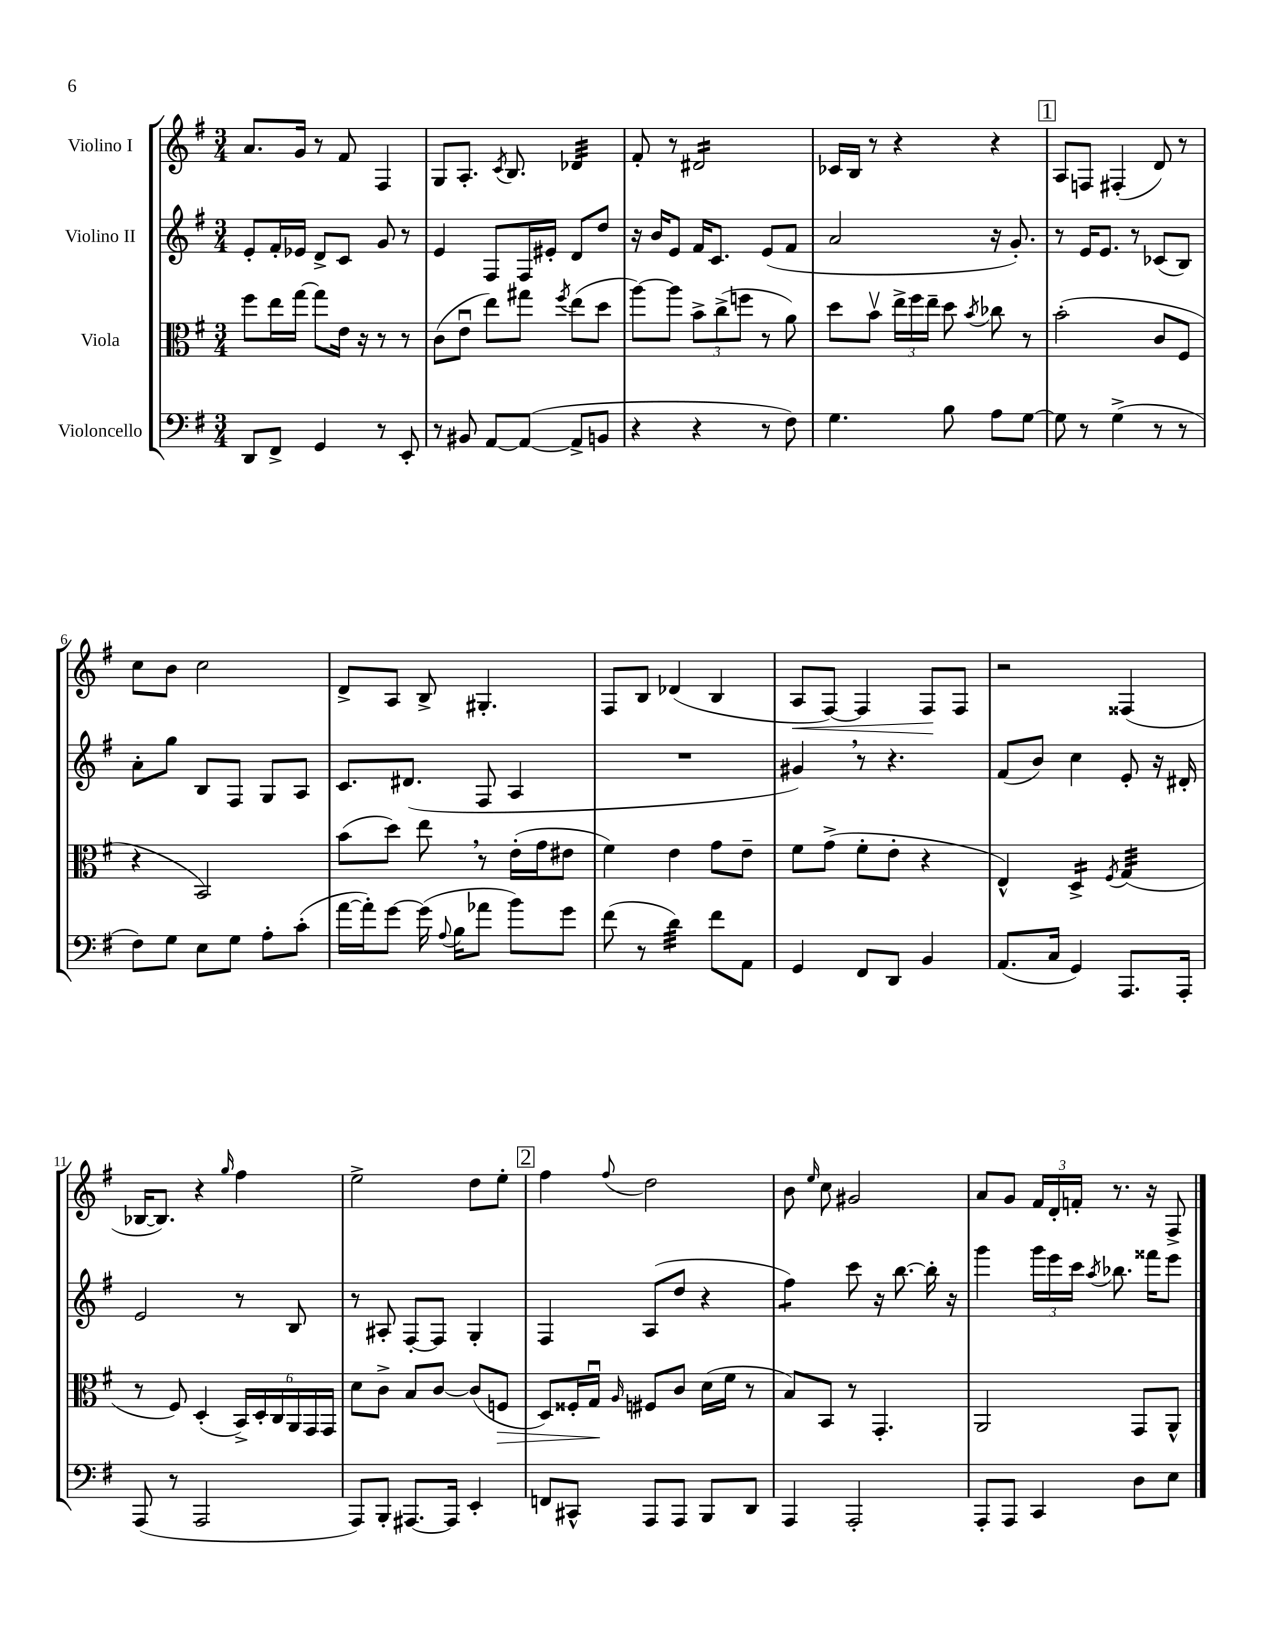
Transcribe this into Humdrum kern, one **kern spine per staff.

**kern	**kern	**kern	**kern
*staff4	*staff3	*staff2	*staff1
*clefF4	*clefC3	*clefG2	*clefG2
*k[f#]	*k[f#]	*k[f#]	*k[f#]
*M3/4	*M3/4	*M3/4	*M3/4
8DD	8ff#	8e'	8.a
8FF#^	16ee	16f#'	.
.	[16gg	16e-	16g
4GG	8gg]	8d^	8r
.	16e	8c	8f#
.	16r	.	.
8r	8r	8g	4F#
8EE'	8r	8r	.
=	=	=	=
8r	(8c	4e	8G
8BB#	8eu	.	8.A'
[8AA	8ee)	8F#	.
.	.	.	8qc
.	.	.	8.B
(8AA_	8gg#	16F#	.
.	.	16e#'	.
.	8qff#	.	.
8AA^]	(8ee	8d	4d-
8BB	8dd	8dd	.
=	=	=	=
4r	[8aa)	16r	8f#'
.	.	16b	.
.	8aa]	8e	8r
4r	12b^	16f#	2d#
.	.	8.c	.
.	(12cc^	.	.
.	12ff	.	.
8r	8r	(8e	.
8F#)	8a)	8f#	.
=	=	=	=
4.G	8dd	2a	16c-
.	.	.	16B
.	8bv	.	8r
.	24ee^	.	4r
.	24ff#	.	.
.	24ee~	.	.
8B	8dd	.	.
.	8qb	.	.
8A	8cc-	16r	4r
.	.	8.g')	.
[8G	8r	.	.
=	=	=	=
8G]	(2b'	8r	8A
8r	.	16e	8F
.	.	8.e	.
(4G^	.	.	(4F#'
.	.	8r	.
8r	8c	(8c-	8d)
8r	8F#	8B)	8r
=	=	=	=
8F#)	4r	8a'	8cc
8G	.	8gg	8b
8E	2BB)	8B	2cc
8G	.	8F#	.
8A'	.	8G	.
(8c'	.	8A	.
=	=	=	=
[16a	(8b	8.c	8d^
16a'])	.	.	.
[8g	8dd)	.	8A
.	.	(8.d#	.
(16g]	8ee	.	8B^
8qqA	.	.	.
16B	.	.	.
8a-	8r	8F#	4.G#'
8b)	(16e'	4A	.
.	16g	.	.
8g	8e#	.	.
=	=	=	=
(8f#	4f#)	2.r	8F#
8r	.	.	8B
4d)	4e	.	(4d-
8f#	8g	.	4B
8AA	8e~	.	.
=	=	=	=
4GG	8f#	4g#)	8A
.	(8g^	.	[8F#)
8FF#	8f#'	8r	4F#]
8DD	8e'	4.r	.
4BB	4r	.	8F#
.	.	.	8F#
=	=	=	=
(8.AA	4E^^)	(8f#	2r
.	.	8b)	.
16C	.	.	.
4GG)	4D^	4cc	.
.	8qF#	.	.
8.AAA	(4G	8e'	(4F##
.	.	16r	.
16AAA'	.	16d#'	.
=	=	=	=
(8AAA	8r	2e	[16B-
.	.	.	8.B-])
8r	8F#)	.	.
2AAA	(4D'	.	4r
.	.	.	16qqgg
.	24BB^)	8r	4ff#
.	24D'	.	.
.	24C	.	.
.	24AA	8B	.
.	24GG	.	.
.	24GG	.	.
=	=	=	=
8AAA)	8d	8r	2ee^
8BBB'	8c^	8A#'	.
[8.AAA#	8B	[8F#'	.
.	[8c	8F#]	.
16AAA#]	.	.	.
4EE'	(8c]	4G'	8dd
.	8F	.	8ee'
=	=	=	=
8FF	8D)	4F#	4ff#
8CC#^^	16F##'	.	.
.	16Gu	.	.
.	16qqA	.	8qqff#
8AAA	8F#	(8A	2dd
8AAA	8c	8dd	.
8BBB	(16d	4r	.
.	16f#	.	.
8DD	8r	.	.
=	=	=	=
4AAA	8B)	4ff#)	8b
.	.	.	16qqee
.	8BB	.	8cc
2AAA'	8r	8ccc	2g#
.	4.GG'	16r	.
.	.	[8.bb	.
.	.	16bb']	.
.	.	16r	.
=	=	=	=
8AAA'	2AA	4ggg	8a
8AAA	.	.	8g
4CC	.	24ggg	24f#
.	.	24eee	24d'
.	.	24ccc	24f'
.	.	8qaa	.
.	.	8.bb-	8.r
8D	8GG	.	.
.	.	16fff##	16r
8E	8AA^^	8eee	8F#^
==	==	==	==
*-	*-	*-	*-
